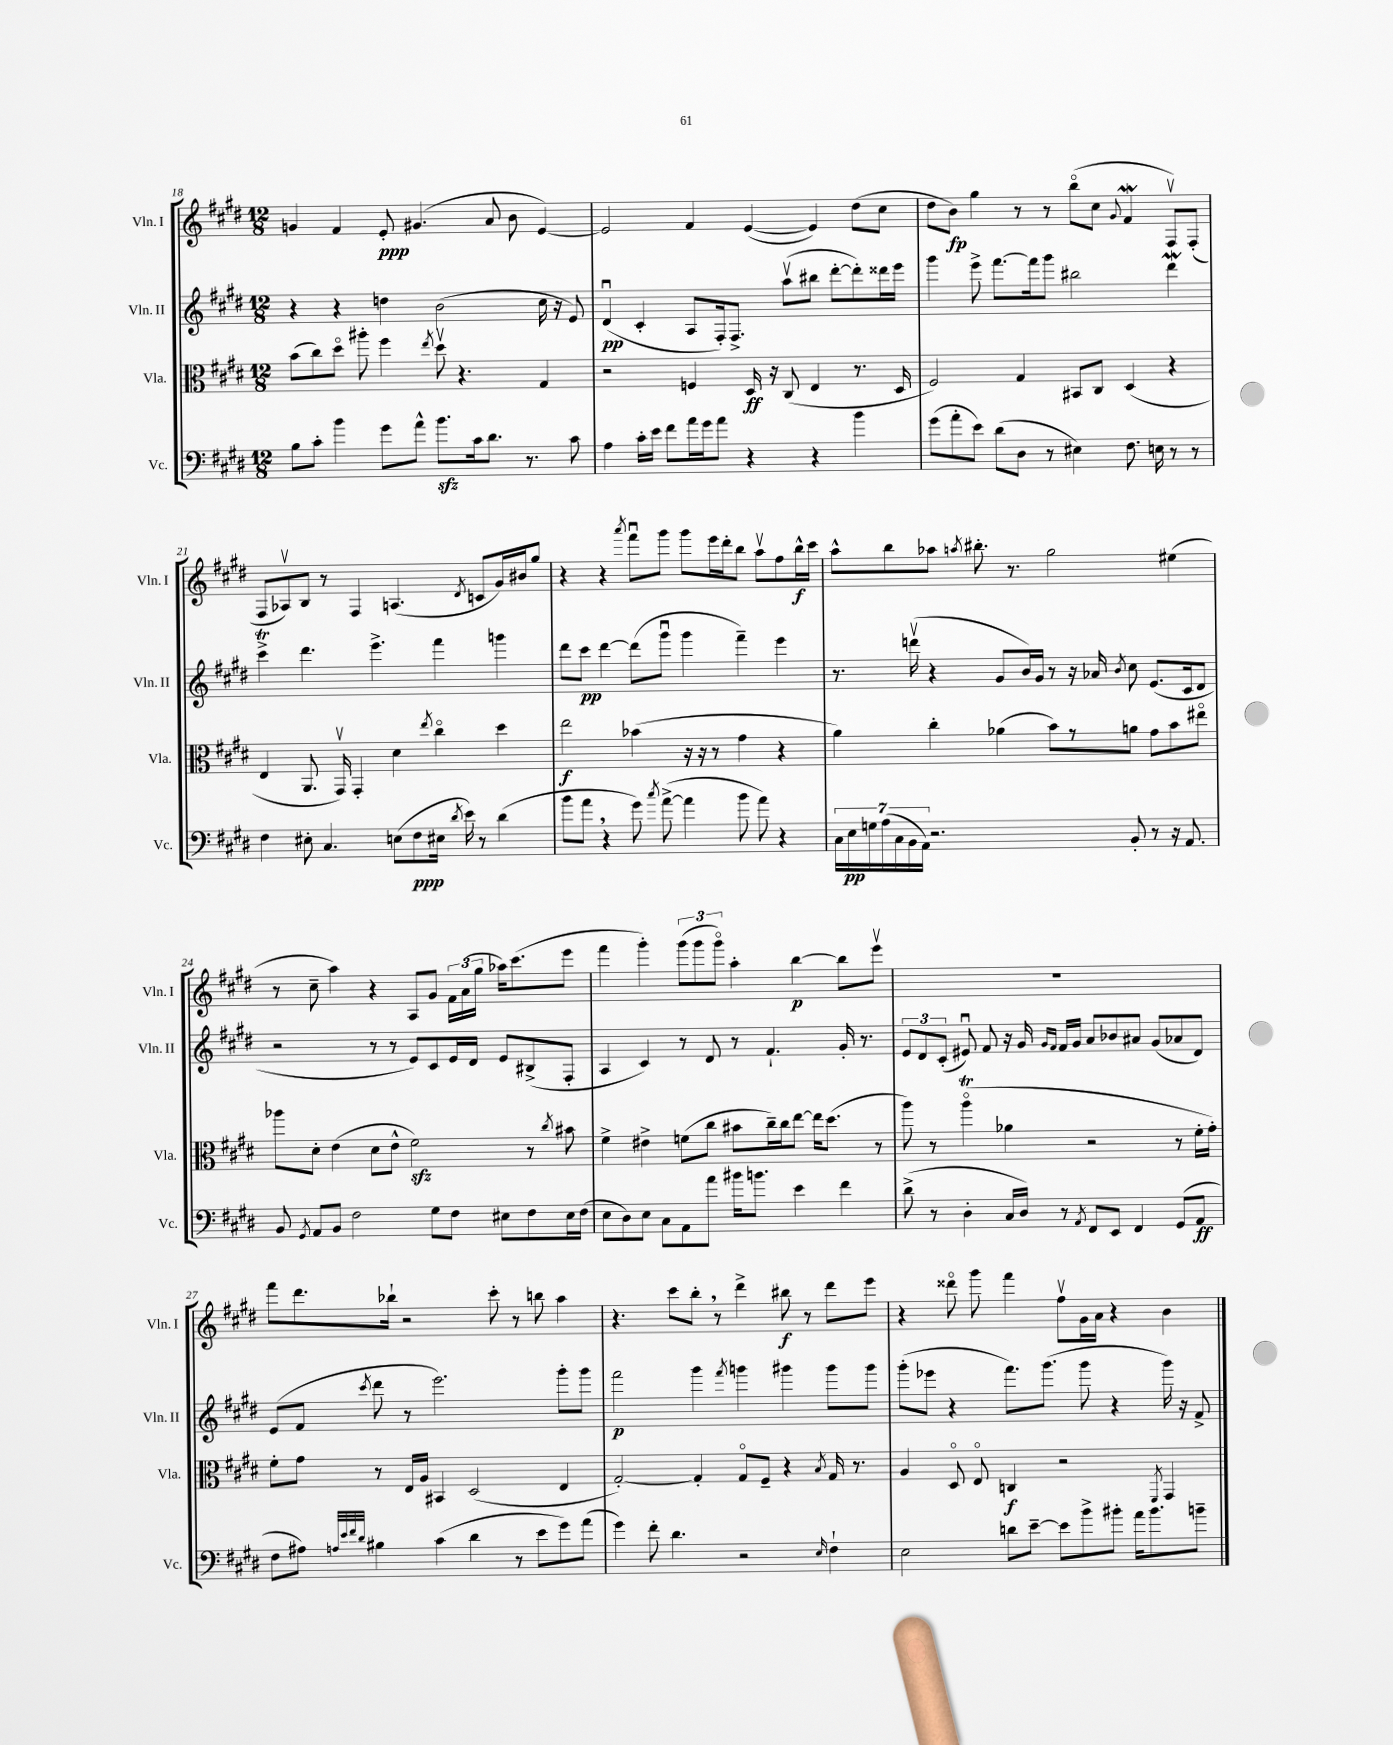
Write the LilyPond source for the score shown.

<<
\new StaffGroup <<
\new Staff = "s0" \with { instrumentName = "Vln. I" shortInstrumentName = "Vln. I" } {
    \clef treble \key e \major \numericTimeSignature \time 12/8
    \autoBeamOff g'4 fis'4 e'8-.\ppp gis'4.( a'8 b'8 e'4~) |
    e'2 fis'4 e'4~( e'4) dis''8[( cis''8] |
    dis''8[ b'8]\fp) gis''4 r8 r8 b''8[\flageolet( cis''8] \appoggiatura { gis'8 } fis'4\mordent fis8[\upbow) fis8]-.( |
    fis8[ aes8\upbow) b8] r8 fis4 a4.( \acciaccatura { dis'8 } c'8[ gis'16) bis'16 gis''8] |
    r4 r4 \acciaccatura { a'''8 } fis'''8[\downbow gis'''8] gis'''8[ e'''16 dis'''16-. b''8] a''8[\upbow fis''8 b''16-^\f cis'''16] |
    a''8[-^ b''8 aes''8] \acciaccatura { a''8 } bis''8.-. r8. gis''2 eis''4( |
    r8 cis''8-- a''4) r4 a8[ gis'8] \tuplet 3/2 { fis'16[ a'16( gis''16] } aes''16[) cis'''8.( e'''8] |
    fis'''4 gis'''4-.) \tuplet 3/2 { gis'''8[( gis'''8 gis'''8]\flageolet) } a''4-. b''4~\p b''8[ e'''8]\upbow |
    R1. |
    fis'''8[ dis'''8. bes''16]-! r2 cis'''8-. r8 b''8 a''4 |
    r4. cis'''8[ b''8]-. \breathe r8 dis'''4-> bis''8\f r8 dis'''8[ e'''8] |
    r4 disis'''8\flageolet gis'''8 fis'''4 fis''8[\upbow gis'16 a'16] r4 b'4 \bar "|." |
}
\new Staff = "s1" \with { instrumentName = "Vln. II" shortInstrumentName = "Vln. II" } {
    \clef treble \key e \major \numericTimeSignature \time 12/8
    \autoBeamOff r4 r4 d''4 b'2( cis''16 r16 e'8) |
    dis'4\downbow\pp( cis'4-. a8[ fis16-.) fis8.]-> a''8[\upbow( bis''8] dis'''8[~-. dis'''8-.) disis'''16 e'''16] |
    gis'''4 e'''8-> fis'''8.[~ fis'''16 gis'''8] bis''2 dis'''4\mordent |
    cis'''4->\trill dis'''4. e'''4.-> fis'''4 g'''4 |
    dis'''8[ cis'''8]\pp dis'''4~ dis'''8[( gis'''8]\downbow gis'''4 fis'''4--) e'''4 |
    r8. d'''16\upbow( r4 gis'8[ b'16) gis'16] r8 r16 aes'16 \acciaccatura { b'8 } cis''8 e'8.[( cis'16 dis'8] |
    r2 r8 r8 e'8[) cis'8 e'16 dis'16] e'8[ bis8->( fis8]-. |
    a4 cis'4) r8 dis'8 r8 fis'4.-! gis'16-. r8. |
    \tuplet 3/2 { e'8[ dis'8 cis'8]-.( } eis'8\downbow) fis'8 r16 gis'16 \grace { gis'16[ fis'16] } fis'16[ gis'16] a'8[ bes'8 ais'8] gis'8[( aes'8 dis'8]) |
    e'8[( fis'8] \acciaccatura { cis'''8 } dis'''8 r8 e'''2.) gis'''8[-. gis'''8] |
    fis'''2\p gis'''4 \acciaccatura { fis'''8 } g'''4 gis'''4 gis'''8[ gis'''8] |
    gis'''8[-.( ees'''8] r4 fis'''8.[) gis'''8.]( gis'''8 r4 gis'''16) r16 fis'8-> \bar "|." |
}
\new Staff = "s2" \with { instrumentName = "Vla." shortInstrumentName = "Vla." } {
    \clef alto \key e \major \numericTimeSignature \time 12/8
    \autoBeamOff b'8[( cis''8) dis''8]\flageolet ais''8-. fis''4 \acciaccatura { e''8 } dis''8\upbow r4. gis4 |
    r2 f4 dis16\ff r16 cis8( e4 r8. dis16 |
    fis2) gis4 bis,8[ cis8] dis4( r4 |
    e4 a,8. gis,16\upbow) gis,4-. dis'4 \acciaccatura { e''8 } cis''4\flageolet dis''4 |
    e''2\f bes'4( r16 r16 r8 gis'4 r4 |
    a'4) cis''4-. aes'4( b'8[) r8 a'8] gis'8[ b'8 eis''8]\flageolet |
    aes''8[ dis'8]-. e'4( dis'8[ e'8]-^ fis'2\sfz) r8 \acciaccatura { cis''8 } bis'8 |
    fis'4-> eis'4-> f'8[( cis''8] bis'8[ cis''16--) cis''16 e''8]~ e''16[ dis''8.]( r8 |
    a''8) r8 a''4\flageolet\trill( aes'4 r2 r8 fis'16[-. gis'16]-.) |
    fis'8[-. gis'8] r8 e16[ a16] bis,4 dis2( e4 |
    gis2~-.) gis4-. gis8[\flageolet fis8]-- r4 \acciaccatura { b8 } gis16 r8. |
    a4 dis8\flageolet e8\flageolet c4\f r2 \acciaccatura { fis,8 } gis,4 \bar "|." |
}
\new Staff = "s3" \with { instrumentName = "Vc." shortInstrumentName = "Vc." } {
    \clef bass \key e \major \numericTimeSignature \time 12/8
    \autoBeamOff b8[ cis'8]-. b'4 gis'8[ a'8]-^ b'8.[\sfz cis'16 dis'8.] r8. cis'8 |
    a4 cis'16[-. e'16] fis'8[ a'16 gis'16 a'8] r4 r4 b'4 |
    gis'8[( a'8-. e'8]) dis'8[( dis8] r8 eis4) fis8. e16 r8 r8 |
    fis4 eis8-. cis4. e8[( fis8\ppp eis16] \acciaccatura { dis'8 } e'16) r8 dis'4( |
    b'8[ a'8] \breathe r4 gis'8) \acciaccatura { cis''8 } a'8~->( a'4 b'8 a'8) r4 |
    \tuplet 7/4 { cis16[ e16\pp g16 a16( cis16 b,16 a,16]) } r2. b,8-. r8 r16 a,8. |
    b,8 \acciaccatura { gis,8 } a,8[ b,8] fis2 gis8[ fis8] eis8[ fis8 eis16 fis16]( |
    e8[ dis8) e8] cis8[ a,8 a'8] bis'16[ b'8.] e'4 fis'4 |
    dis'8->( r8 dis4-. cis16[ dis16]) r8 \acciaccatura { a,8 } fis,8[ e,8] fis,4 gis,8[( a,8]\ff |
    fis8[ ais8]) \grace { a32[ e'32 fis'32 dis'32] } bis4 cis'4( dis'4 r8 e'8[ gis'8) a'8]( |
    gis'4) fis'8-. dis'4. r2 \grace { e16 } fis4-! |
    e2 d'8[ e'8]~-- e'8[ b'8-> bis'8]-. a'16[ bis'8. b'8]-- \bar "|." |
}
>>
>>
\layout { \context { \Score currentBarNumber = #18 } }
